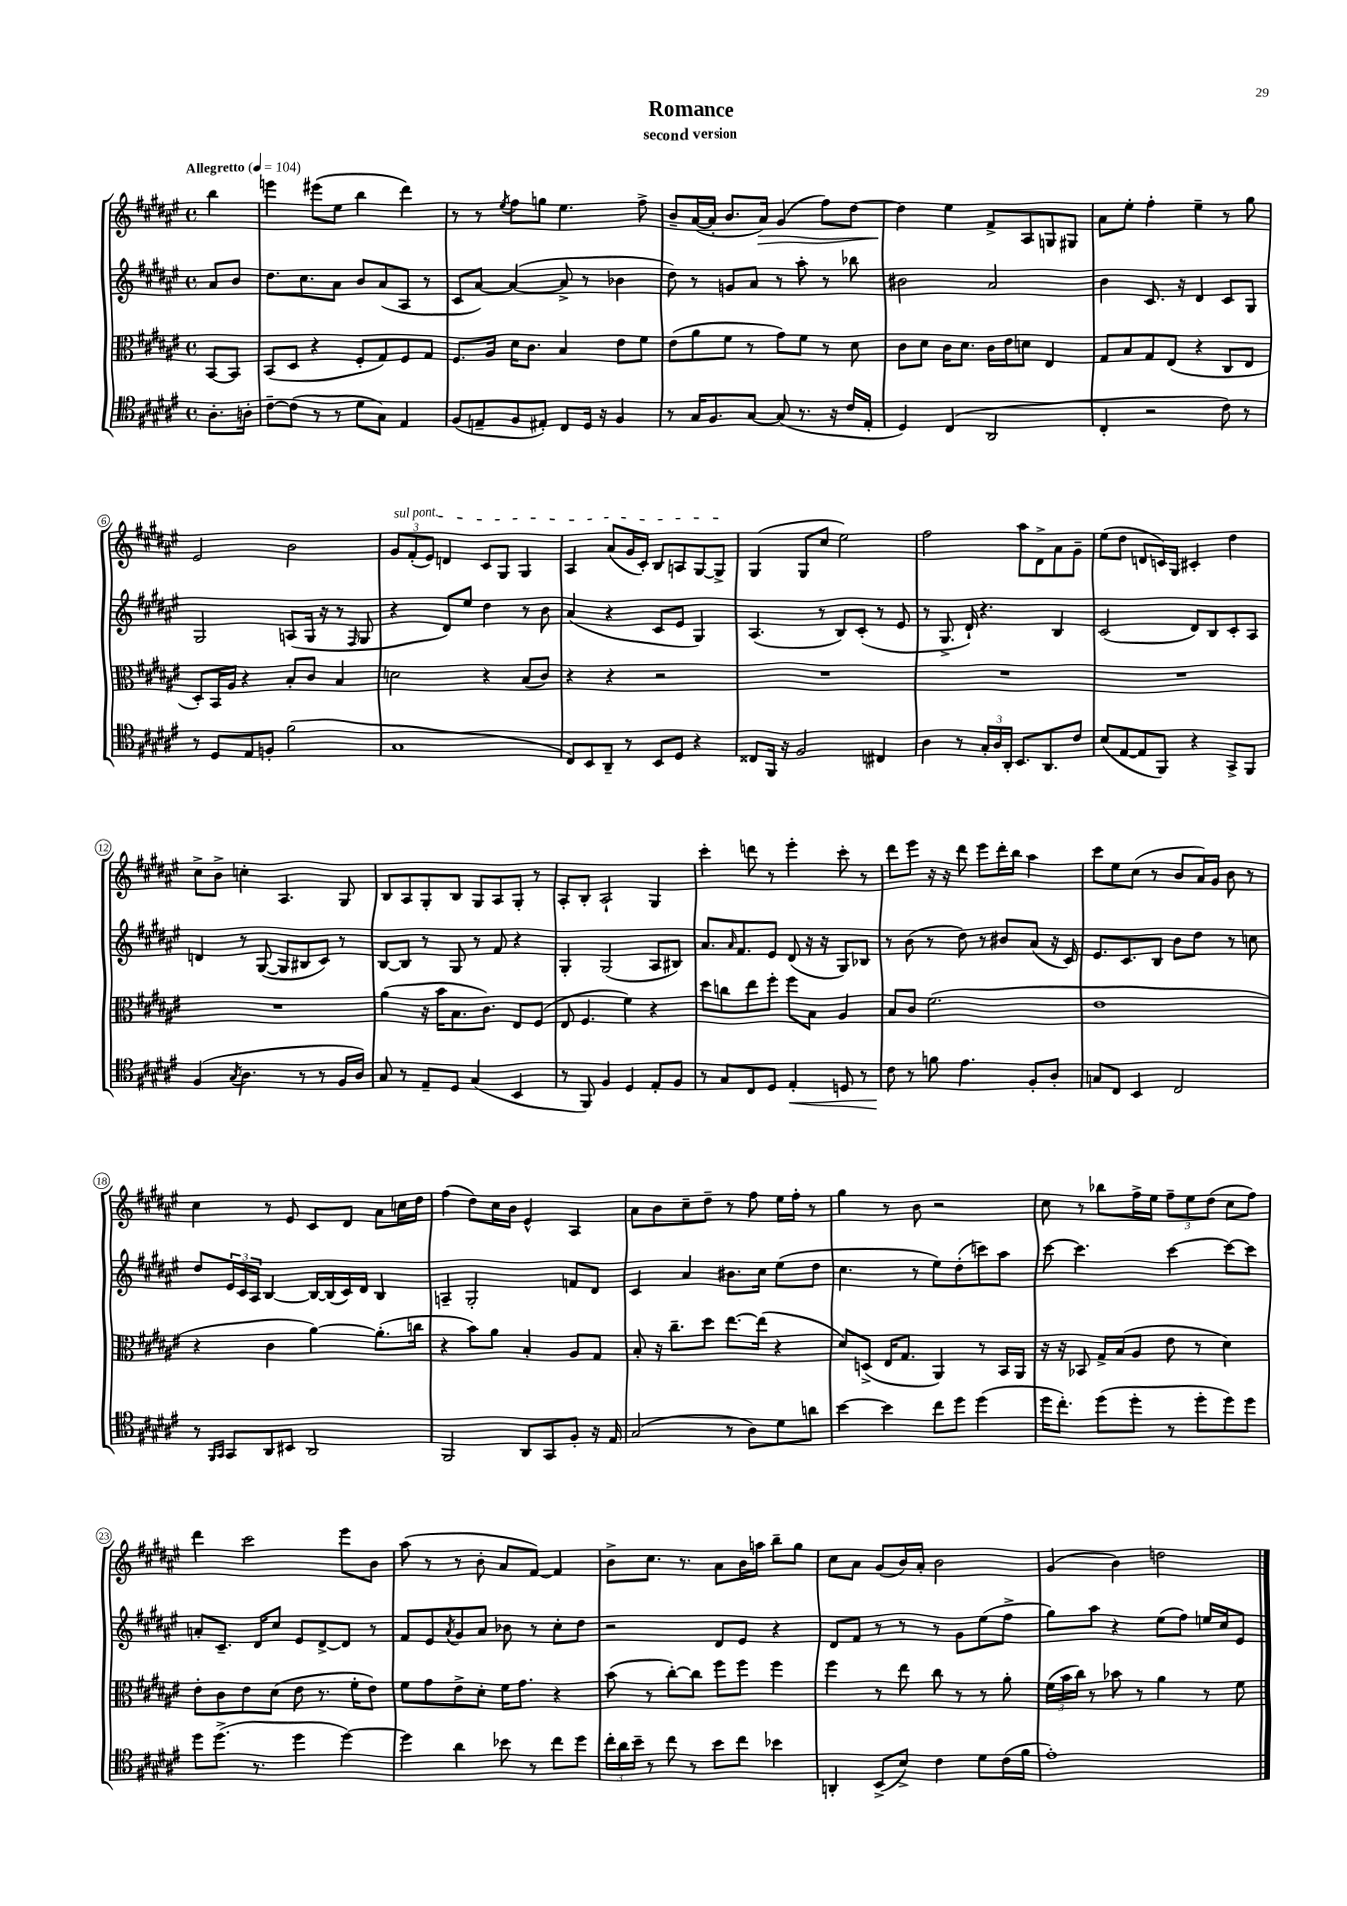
\header { title = "Romance" subtitle = "second version" }
<<
\new StaffGroup <<
\new Staff = "s0" {
    \clef treble \key fis \major \defaultTimeSignature \time 4/4 \partial 4 \tempo "Allegretto" 4 = 104
    b''4 |
    e'''4 eis'''8( eis''8 b''4 dis'''4) |
    r8 r8 \acciaccatura { eis''8 } fis''8 g''8 eis''4. fis''8-> |
    b'8-- ais'16~( ais'16-. b'8. ais'16\>) gis'4( fis''8) dis''8~ |
    dis''4\! eis''4 fis'8-> ais8 g8 gis8 |
    ais'8 eis''8-. fis''4-. eis''4-- r8 gis''8 |
    eis'2 b'2 |
    \tuplet 3/2 { \once \override TextSpanner.bound-details.left.text = \markup { \italic "sul pont." } gis'8\startTextSpan fis'8-.( eis'8) } d'4 cis'8 gis8 gis4 |
    ais4 ais'8( gis'16 cis'16-.) b8 a8 gis8~ gis8->\stopTextSpan |
    gis4( gis8 cis''8 eis''2) |
    fis''2 ais''8 dis'8-> ais'8 gis'8-- |
    eis''8( dis''8 d'8 c'16) gis16 cis'4-. dis''4 |
    cis''8-> b'8-> c''4-. ais4. gis8 |
    b8 ais8 gis8-. b8 gis8 ais8 gis8-. r8 |
    ais8-. b8-. ais2-! gis4 |
    cis'''4-. d'''8 r8 eis'''4-. cis'''8-. r8 |
    dis'''8 eis'''8 r16 r16 dis'''8 eis'''8 dis'''16-. b''16 ais''4 |
    cis'''8 eis''8 cis''8( r8 b'8 ais'16) gis'16 b'8 r8 |
    cis''4 r8 eis'8 cis'8 dis'8 ais'8 c''16 dis''16 |
    fis''4( dis''8) cis''16 b'16 eis'4-^ ais4 |
    ais'8 b'8 cis''8-- dis''8-- r8 fis''8 eis''16 fis''16-. r8 |
    gis''4 r8 b'8 r2 |
    cis''8 r8 bes''8 fis''16-> eis''16 \tuplet 3/2 { fis''8-- eis''8 dis''8( } cis''8 fis''8) |
    dis'''4 cis'''2 eis'''8 b'8 |
    ais''8( r8 r8 b'8-. ais'8 fis'8~) fis'4 |
    b'8-> cis''8. r8. ais'8 b'16 a''16 b''8-- gis''8 |
    cis''8 ais'8 gis'8( b'16) ais'16-. b'2 |
    gis'4( b'4) d''2 \bar "|." |
}
\new Staff = "s1" {
    \clef treble \key fis \major \defaultTimeSignature \time 4/4 \partial 4
    ais'8 b'8 |
    dis''8. cis''8. ais'8 b'8 ais'8( ais8 r8 |
    cis'8 ais'8~) ais'4~( ais'8-> r8 bes'4 |
    dis''8) r8 g'8 ais'8 r8 ais''8-. r8 bes''8 |
    bis'2 ais'2 |
    b'4 cis'8. r16 dis'4 cis'8 gis8 |
    gis2 a8( gis16 r16 r8 \grace { fis16 } gis8 |
    r4 dis'8) eis''8 dis''4 r8 b'8 |
    ais'4( r4 cis'8 eis'8 gis4) |
    ais4.( r8 b8) cis'8-.( r8 eis'8 |
    r8 gis8.-> dis'16-!) r4. b4 |
    cis'2( dis'8) b8 cis'8-. ais8 |
    d'4 r8 gis8~( gis8 bis8 cis'8) r8 |
    b8~ b8 r8 gis8 r8 fis'8 r4 |
    gis4-. gis2( ais8 bis8) |
    ais'8. \grace { ais'16 } fis'8. eis'8 dis'8( r16 r16 gis8) bes8 |
    r8 b'8( r8 dis''8) r8 bis'8 ais'8( r16 cis'16) |
    eis'8. cis'8. b8 b'8 dis''8 r8 c''8 |
    dis''8 \tuplet 3/2 { eis'16 cis'16 ais16 } b4~ b16~ b16( cis'16) dis'16 b4 |
    a4-- gis2-. f'8 dis'8 |
    cis'4 ais'4 bis'8. cis''16 eis''8( dis''8 |
    cis''4. r8 eis''8) dis''8-.( c'''8) ais''8 |
    cis'''8~ cis'''4. cis'''4~ cis'''8~ cis'''8 |
    a'8-. cis'8.-- dis'16 cis''8 eis'8 dis'8~-> dis'8 r8 |
    fis'8 eis'8 \acciaccatura { ais'8 } gis'8 ais'8 bes'8 r8 cis''8-. dis''8 |
    r2 dis'8 eis'8 r4 |
    dis'8 fis'8 r8 r8 r8 gis'8 eis''8( fis''8-> |
    gis''8) ais''8 r4 eis''8( fis''8) e''16 cis''16 eis'8 \bar "|." |
}
\new Staff = "s2" {
    \clef alto \key fis \major \defaultTimeSignature \time 4/4 \partial 4
    b,8~ b,8 |
    b,8( dis8 r4 fis8-. gis8) fis8 gis8 |
    fis8. ais16 dis'16 cis'8. b4 eis'8 fis'8 |
    eis'8( ais'8 fis'8 r8 gis'8) fis'8 r8 dis'8 |
    cis'8 dis'8 cis'16 dis'8. cis'16 eis'16 d'8 eis4 |
    gis8 b8 gis8 eis8( r4 cis8 eis8 |
    dis8-.) b,16 ais16 r4 b8-. cis'8 b4 |
    d'2 r4 b8( cis'8) |
    r4 r4 r2 |
    R1 |
    R1 |
    R1 |
    R1 |
    ais'4( r16 b'16 b8. cis'8.) eis8 fis8( |
    eis8 fis4. fis'4) r4 |
    dis''8 c''8 eis''8 fis''8-. fis''8 b8 ais4 |
    b8 cis'8 fis'2.( |
    eis'1 |
    r4 cis'4 ais'4~) ais'8.-.( c''16 |
    r4 b'8) ais'8 b4-. ais8 gis8 |
    b8-. r16 cis''8.-- dis''8 eis''8.~ eis''16( r4 |
    dis'8) d8->( eis16 gis8. ais,4) r8 b,16 ais,16 |
    r16 r16 bes,8 gis16-> b16( ais8 eis'8 r8 dis'4) |
    eis'8-. cis'8 eis'8 dis'8( eis'8 r8. fis'16-. eis'8) |
    fis'8 gis'8 eis'8-> dis'8-. fis'16 gis'8. r4 |
    b'8( r8 cis''8~-.) cis''8 fis''8 fis''8 fis''4 |
    fis''4 r8 eis''8 cis''8 r8 r8 ais'8-. |
    \tuplet 3/2 { fis'16( b'16 cis''16) } r8 bes'8 r8 ais'4 r8 fis'8 \bar "|." |
}
\new Staff = "s3" {
    \clef tenor \key fis \major \defaultTimeSignature \time 4/4 \partial 4
    ais8.-. a16-. |
    cis'8~-- cis'8( r8 r8 dis'8 gis8) eis4 |
    fis8( e8-- fis8 eis8-.) cis8 dis16 r16 fis4 |
    r8 gis16 fis8. gis8~ gis8( r8. r16 cis'16 eis16-. |
    dis4) cis4( ais,2 |
    cis4-. r2 cis'8) r8 |
    r8 dis8 eis8 f8-. fis'2( |
    gis1 |
    cis8) b,8 ais,8-- r8 b,8 dis8 r4 |
    cisis8 fis,16 r16 fis2 cis4 |
    ais4 r8 \tuplet 3/2 { gis16-. ais16 ais,16-. } b,8. ais,8. cis'8 |
    b8( eis8~ eis8 fis,8) r4 gis,8-> fis,8 |
    fis4( \acciaccatura { gis8 } ais4. r8 r8 fis16 ais16) |
    gis8 r8 eis8-- dis8 gis4( b,4 |
    r8 fis,8) fis4 dis4 eis8-. fis8 |
    r8 gis8 cis8 dis8 eis4-.\< d8 r8 |
    cis'8\! r8 f'8 eis'4. fis8-. ais8-. |
    g8 cis8 b,4 cis2 |
    r8 \grace { fis,16 gis,16 } gis,8 ais,8 bis,8 ais,2 |
    fis,2 ais,8 gis,8 fis8-. r16 eis16 |
    gis2( r8 ais8) dis'8 a'8 |
    b'4~ b'4 cis''8 dis''8 dis''4( |
    dis''16 cis''8.-.) dis''8( dis''8-. r8 dis''8-. dis''8) dis''8 |
    dis''8 dis''8.->( r8. dis''4 dis''4~) |
    dis''4 ais'4 bes'8 r8 cis''8 dis''8 |
    \tuplet 3/2 { cis''16-. ais'16 b'16-- } r8 cis''8 r8 b'8 cis''8 bes'4 |
    a,4-. b,8->( b8->) cis'4 dis'8 cis'16( fis'16 |
    eis'1-.) \bar "|." |
}
>>
>>
\layout { \context { \Score \override BarNumber.stencil = #(make-stencil-circler 0.1 0.3 ly:text-interface::print) } }
